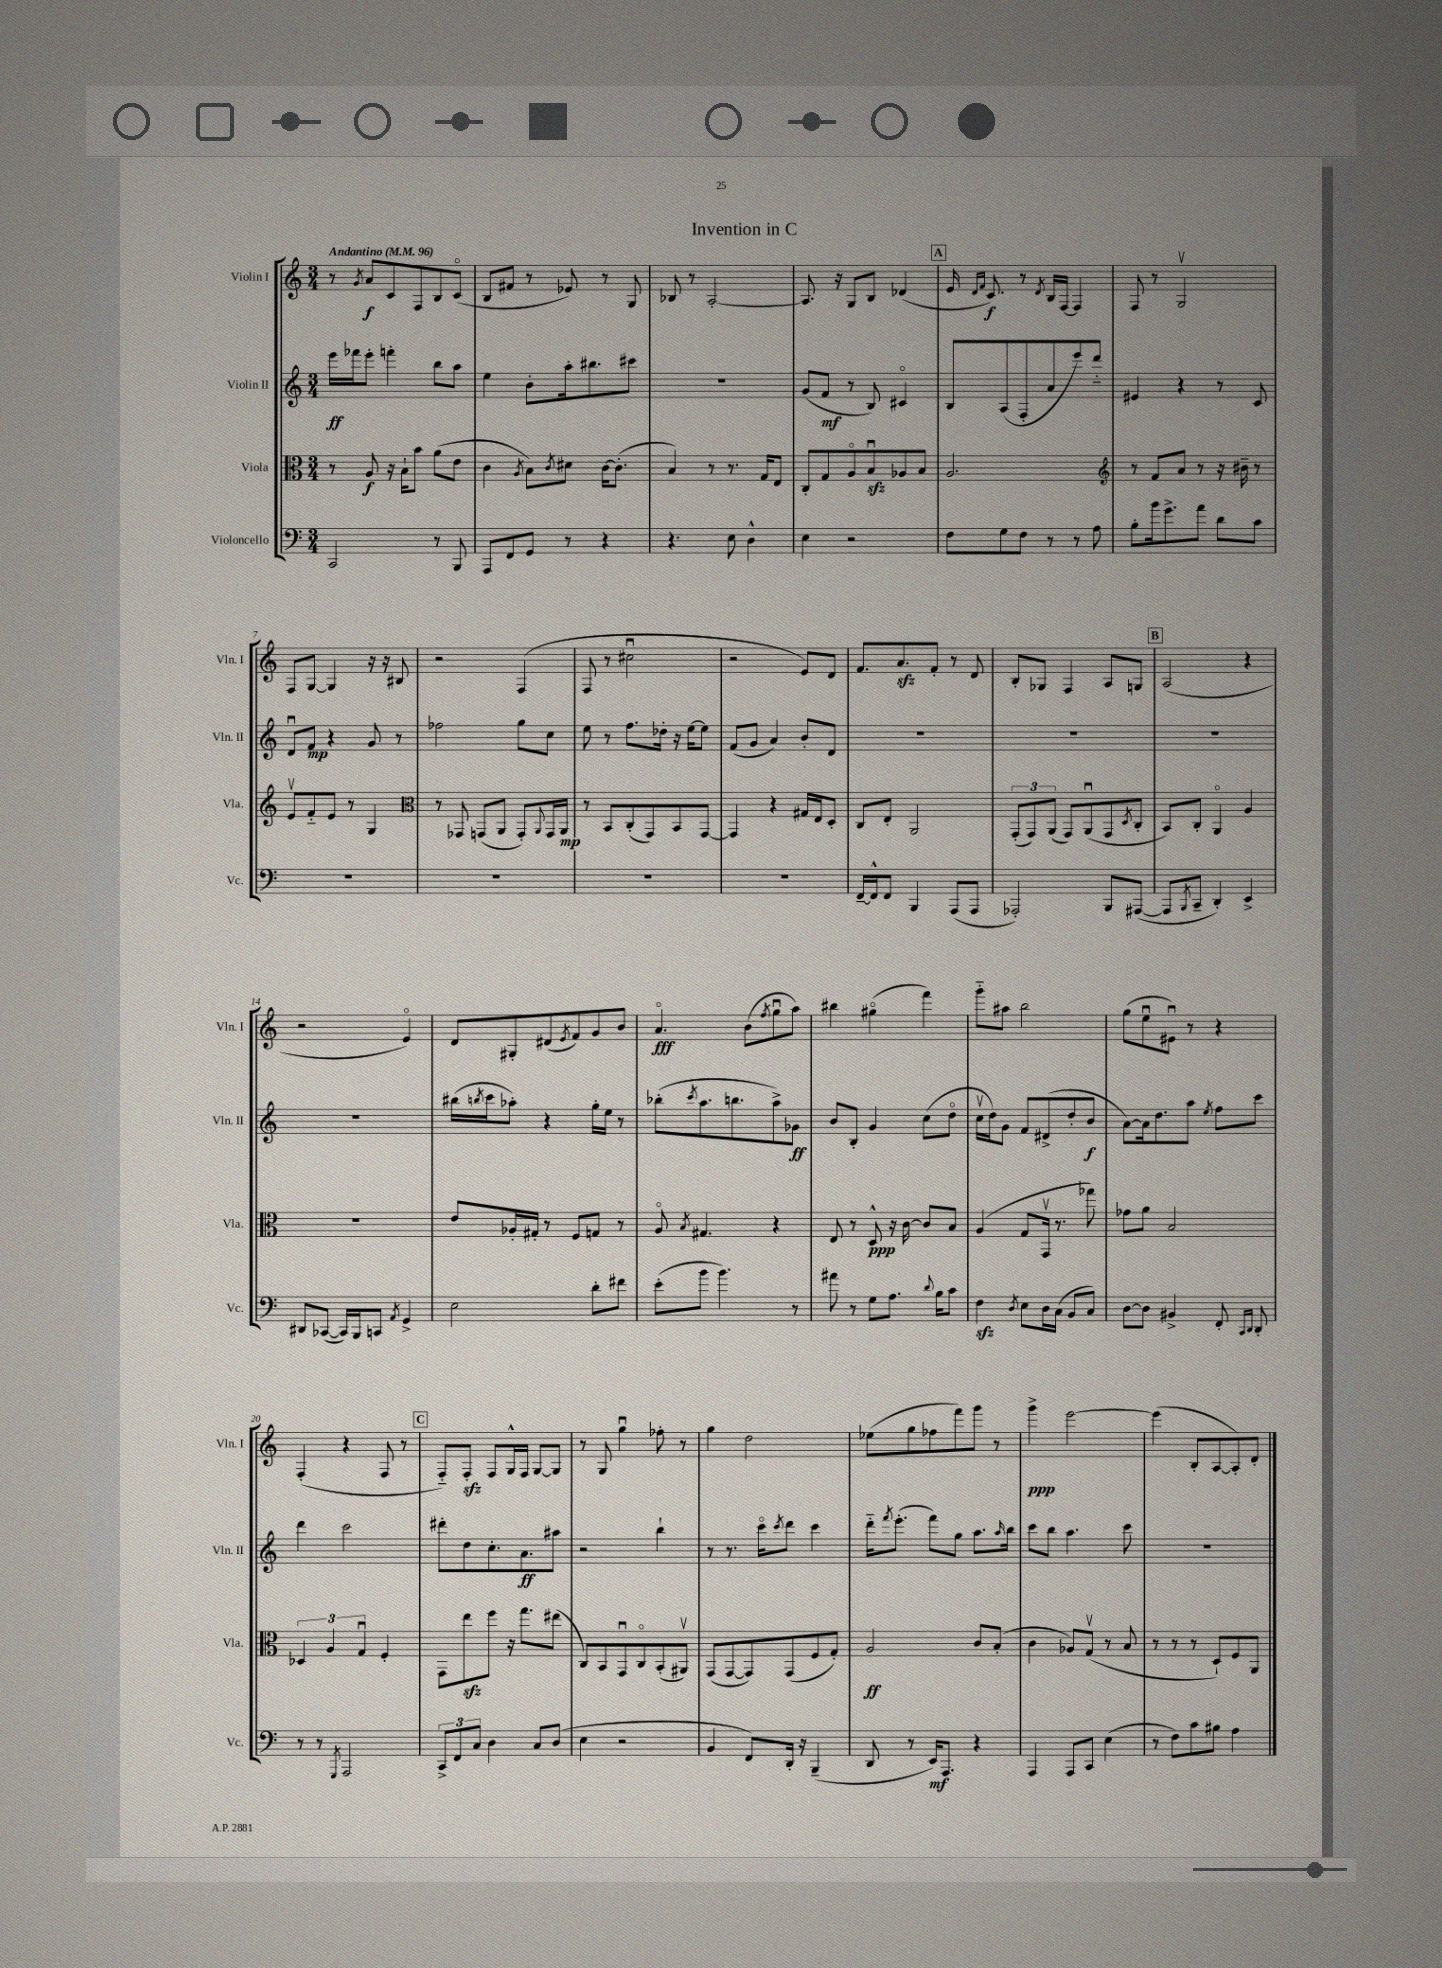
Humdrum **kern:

**kern	**kern	**kern	**kern
*staff4	*staff3	*staff2	*staff1
*clefF4	*clefC3	*clefG2	*clefG2
*k[]	*k[]	*k[]	*k[]
*M3/4	*M3/4	*M3/4	*M3/4
*MM96	*MM96	*MM96	*MM96
2CC	8r	16eee	8r
.	.	16fff-	.
.	.	.	8qg
.	8A	8eee'	8a
.	16r	4fff'	8c
.	16B`	.	.
.	8b	.	8F
8r	(8a	8bb	8B
8BBB	8e	8aa	(8co
=	=	=	=
8AAA	4c	4ee	8B
8FF	.	.	8f#
.	8qA	.	.
8GG	8B)	8b'	8r
.	8qc	.	.
8r	8d#	16aa'	8e-)
.	.	8.bb#	.
4r	[16c	.	8r
.	(8.c']	.	.
.	.	8ccc#	8G
=	=	=	=
4.r	4B)	2.r	8B-
.	.	.	8r
.	8r	.	[2A'
8E	8.r	.	.
4D^^	.	.	.
.	16G	.	.
.	8E	.	.
=	=	=	=
4E	8C'	(8g	8.A]
.	8G	8f	.
.	.	.	16r
2r	8Ao	8r	8G
.	8Bu	8B)	8B
.	8A-	4c#o	(4d-
.	8B	.	.
=	=	=	=
8F	2.A	8B	16e
.	.	.	16qqd
.	.	.	16qqf
.	.	.	8.c)
8G	.	(8A	.
8F	.	8F'	8r
.	.	.	8qd
8r	.	8a	16B
.	.	.	[16F
8r	.	8eee)	4F]
8A	.	8ddd'~	.
=	=	=	=
*	*clefG2	*	*
8B'	8r	4e#	8F
16b	8f	.	8r
8.g^	.	.	.
.	8a	4r	2Gv
8a	8r	.	.
8d	16r	8r	.
.	16b#~	.	.
8c	8r	8c	.
=	=	=	=
2.r	8ev	8du	8F
.	8f'~	8f	[8G
.	8e	4r	4G]
.	8r	.	.
.	4G	8g	16r
.	.	.	16r
.	.	8r	8B#
=	=	=	=
*	*clefC3	*	*
2.r	8r	2ff-	2r
.	8GG-	.	.
.	(8GG	.	.
.	8AA	.	.
.	8GG')	8gg	(4F
.	8qqAA	.	.
.	16GG	8cc	.
.	16AA	.	.
=	=	=	=
2.r	8r	8ee	8F
.	8BB	8r	8r
.	(8C'	8.ff	2cc#u
.	8GG)	.	.
.	.	16dd-'	.
.	8BB	16r	.
.	.	[16ee	.
.	[8GG	8ee]	.
=	=	=	=
2.r	4GG]	(8f	2r
.	.	8g	.
.	4r	4a)	.
.	16G#	8b'	8e)
.	16E	.	.
.	8D'	8d	8d
=	=	=	=
[16FF~	8C	2.r	8.f
16FF^^]	.	.	.
8FF	8E'	.	.
.	.	.	8.a
4BBB	2AA	.	.
.	.	.	8f'
(8AAA	.	.	8r
8AAA	.	.	8d
=	=	=	=
2AAA-')	(12GG'	2.r	8B'
.	12GG)	.	.
.	.	.	8G-
.	(12AA	.	.
.	8GG)	.	4F
.	(8AAu	.	.
8BBB	8GG	.	8A
.	8qD	.	.
([8AAA#	8C'	.	8G
=	=	=	=
8AAA#]	8BB)	2.r	(2A
8qBBB	.	.	.
8CC~	8C'	.	.
4DD')	4AAo	.	.
4EE^	4A	.	4r
=	=	=	=
8DD#	2.r	2.r	2r
([8CC-	.	.	.
16CC-])	.	.	.
16BBB	.	.	.
8CC	.	.	.
8qAA	.	.	.
4GG^	.	.	4eo)
=	=	=	=
2E	8e	(16bb#	8d
.	.	8qbb	.
.	.	16ccc	.
.	16A-'	8aa-')	8G#'
.	16G#'	.	.
.	8r	4r	(8d#
.	.	.	8qe
.	8F	.	8f)
8d'	8G	16gg'	8g
.	.	16ee	.
8f#	8r	8r	8b
=	=	=	=
(8e'	8Ao	(8bb-'	4.ao
.	8qB	8qccc	.
8b	4.G#	8.aa	.
4.b)	.	.	.
.	.	8.bb	.
.	.	.	(8b
.	.	.	8qff
.	4r	8aa^)	8ggu
8r	.	8g-	8aa)
=	=	=	=
8a#	8E	8b	4bb#
8r	8r	8B'	.
8G	8D^^	4g	(4gg#o
8.A	16r	.	.
.	[16c	.	.
.	8c]	(8cc	4fff)
8qqd	.	.	.
16B	.	.	.
8c	8B	8ddo	.
=	=	=	=
4F	(4A	16ccv	8ggg'~
.	.	16dd)	.
.	.	8g	8aa#
8qD	.	.	.
8E	8G	8f	2bb
16D	16GGv	(8d#^	.
(16C	8.r	.	.
8BB	.	8dd'	.
8C)	8gg-)	8b	.
=	=	=	=
[8D	8g-	[8a)	(8gg
8D]	8a	16a]	8eeu
.	.	8.dd	.
4BB#^	2B	.	8e#u)
.	.	8aa	8r
.	.	8qee	.
8FF'	.	8ff	4r
16qqCC	.	.	.
16qqDD	.	.	.
8DD'	.	8ccc	.
=	=	=	=
8r	6D-	4ddd	(4F'
8r	.	.	.
.	6A	.	.
8qGGG	.	.	.
2AAA	.	2ccc	4r
.	6Gu	.	.
.	4F'	.	8F
.	.	.	8r
=	=	=	=
12CC^	8GG	8ddd#'	8F'~)
12FF	.	.	.
.	8ee	8dd	8F'
12C	.	.	.
4D	8ff	8.cc'	8F
.	16r	.	16G^^
.	8.gg	8.a	16F
8C	.	.	[8G
(8D	(8ee#	8aa#	8G]
=	=	=	=
4E	8C)	2r	8r
.	8BB	.	8G
2r	8GGu	.	4ggu
.	8Co	.	.
.	(8BB'	4bb`	8ff-'
.	8AA#v)	.	8r
=	=	=	=
4BB	(8GG	8r	4gg
.	[8GG	8.r	.
8FF)	8GG])	.	2dd
.	.	16ccco	.
.	.	8qccc	.
16DD'	(8GG	8ddd	.
16r	.	.	.
(4BBB~	8F	4ccc	.
.	8G')	.	.
=	=	=	=
8DD	2A	16ddd'~	(8ee-
.	.	8qfff	.
.	.	(8.eee'	.
8r	.	.	8gg
16EE)	.	8fff)	8ff-
8.AAA	.	.	.
.	.	8gg	8fff)
4r	8c	8.aa	8ggg
.	(8B'	.	8r
.	.	16qqaa	.
.	.	16bb	.
=	=	=	=
4AAA	4c	8ccc	4ggg^
.	.	8bb	.
8AAA	8A-)	4.aa	[2eee
8CC	(8Gv	.	.
(4E	8r	.	.
.	8B	8ccc	.
=	=	=	=
8r	8r	2.r	(4eee]
8F)	8r	.	.
8c	8r	.	8B'
8B#	8D`)	.	[8A
4A	8F	.	8A'])
.	8AA	.	8d'
==	==	==	==
*-	*-	*-	*-
